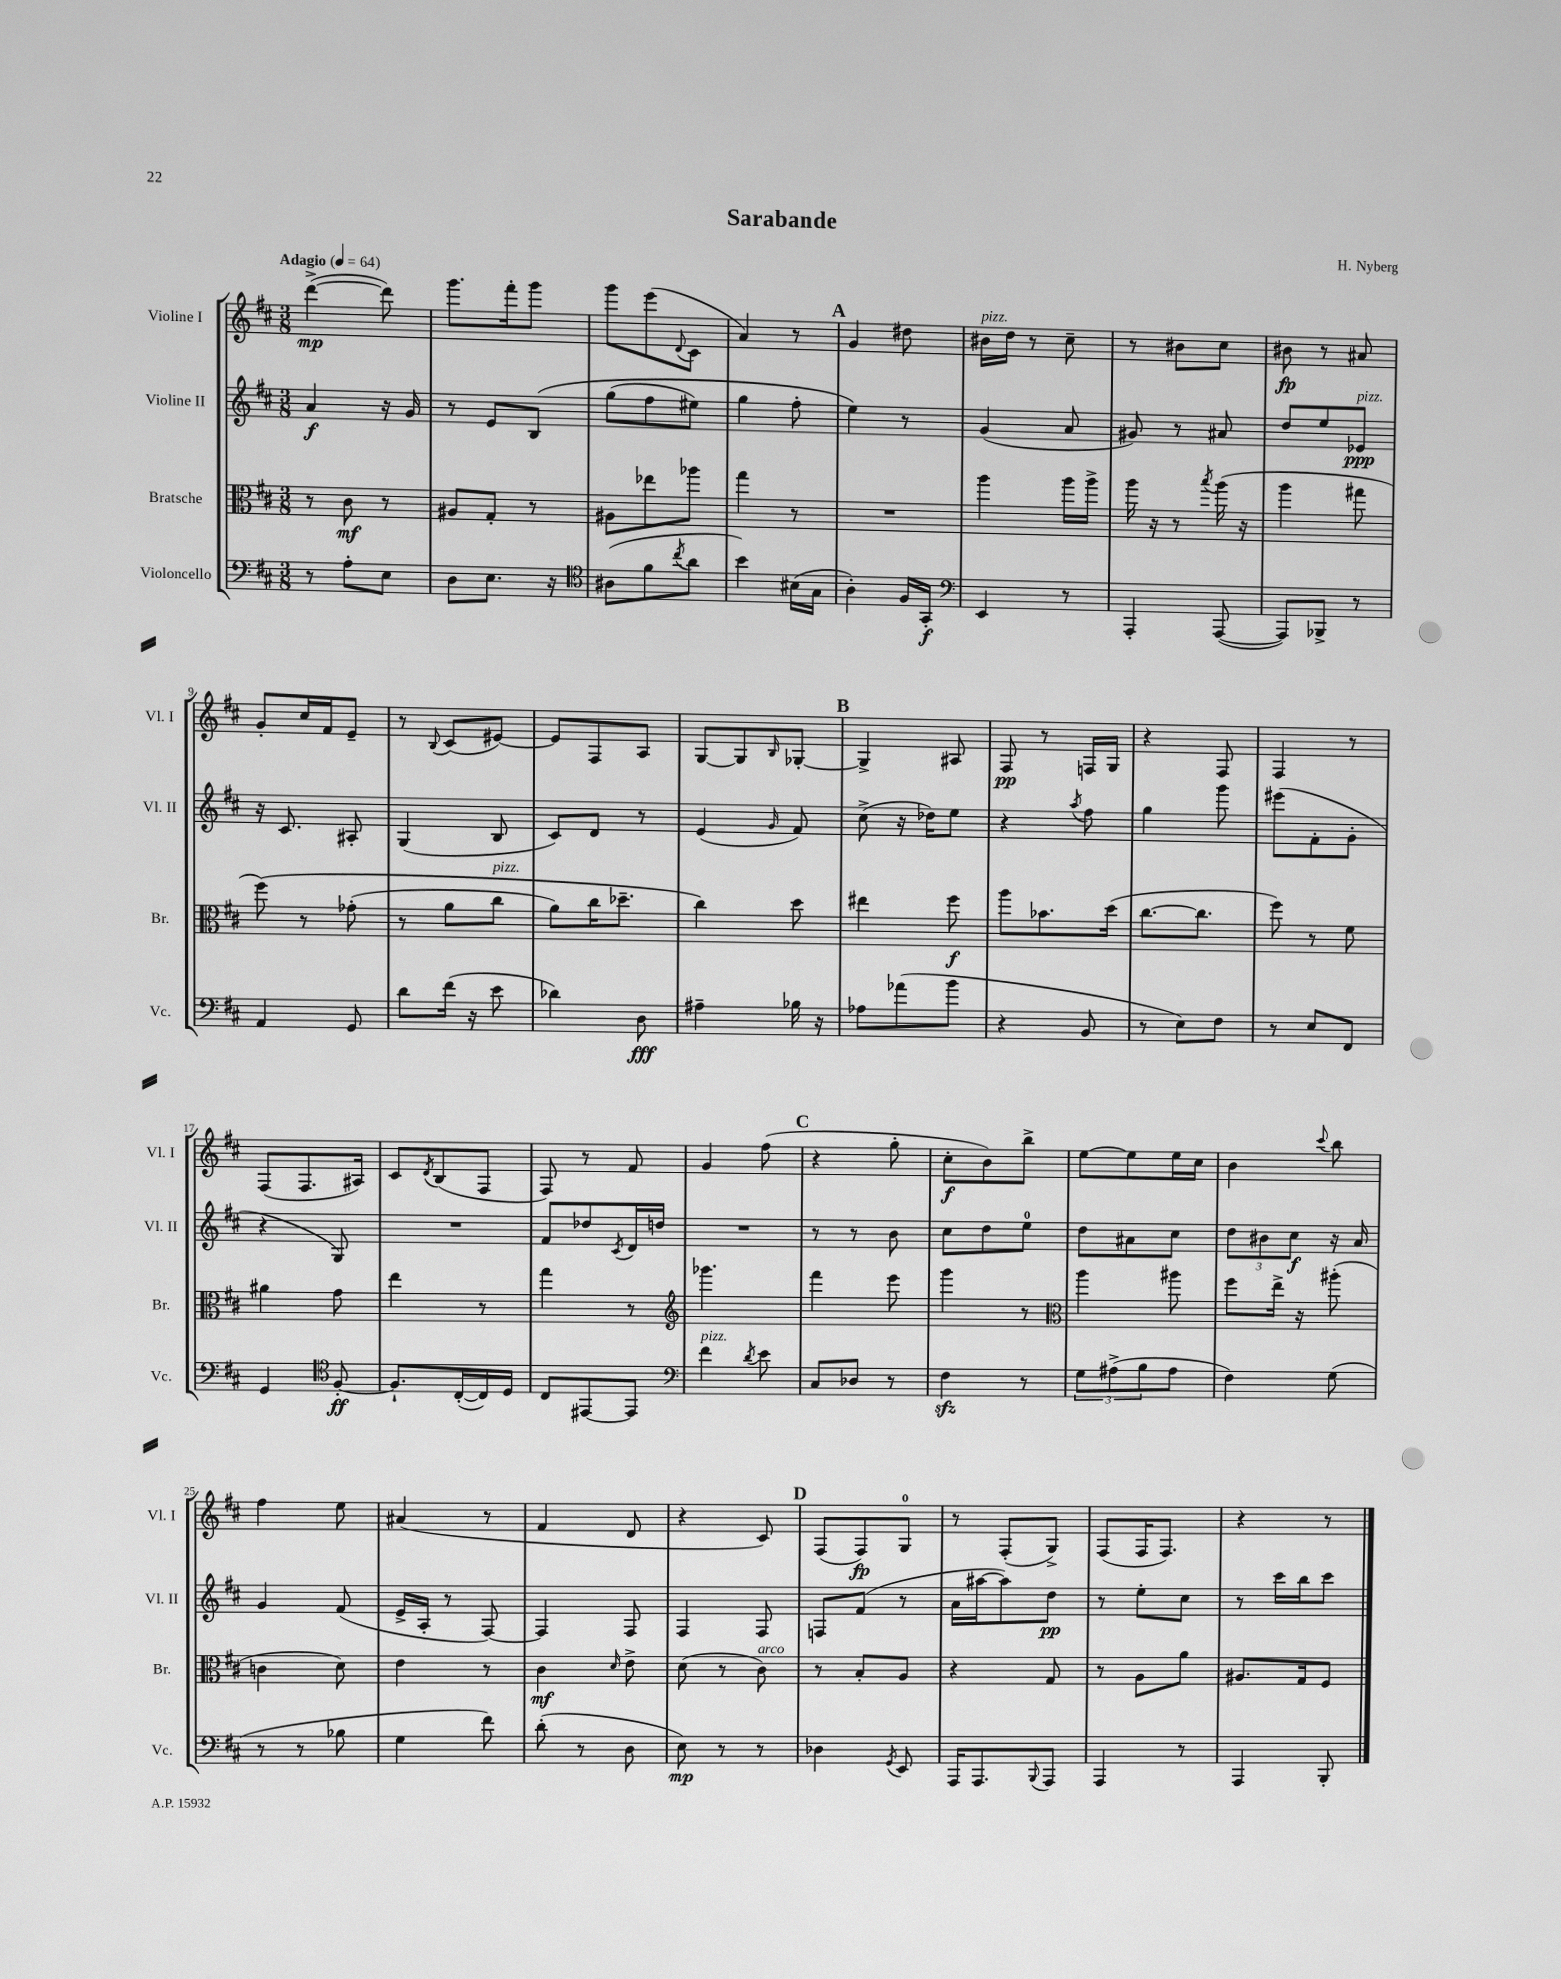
\header { title = "Sarabande" composer = "H. Nyberg" }
<<
\new StaffGroup <<
\new Staff = "s0" \with { instrumentName = "Violine I" shortInstrumentName = "Vl. I" } {
    \clef treble \key d \major \numericTimeSignature \time 3/8 \tempo "Adagio" 4 = 64
    d'''4~->\mp( d'''8) |
    g'''8. fis'''16-. g'''8 |
    g'''8 e'''8( \appoggiatura { d'8 } cis'8 |
    a'4) r8 |
    \mark \markup { \bold "A" } g'4 dis''8 |
    bis'16^\markup { \italic "pizz." } d''16 r8 cis''8-- |
    r8 bis'8 cis''8 |
    bis'8\fp r8 ais'8 |
    g'8-. cis''16 fis'16 e'8-- |
    r8 \appoggiatura { b8 } cis'8( eis'8~) |
    eis'8 fis8 a8 |
    g8~ g8 \grace { b16 } ges8~-. |
    \mark \markup { \bold "B" } ges4-> ais8 |
    fis8\pp r8 f16 g16 |
    r4 fis8 |
    fis4 r8 |
    fis8( fis8. ais16) |
    cis'8 \acciaccatura { d'8 } b8( fis8 |
    fis8) r8 fis'8 |
    g'4 fis''8( |
    \mark \markup { \bold "C" } r4 g''8-. |
    cis''8-.\f b'8) b''8-> |
    e''8~ e''8 e''16 cis''16 |
    b'4 \appoggiatura { cis'''8 } b''8 |
    fis''4 e''8 |
    ais'4( r8 |
    fis'4 d'8 |
    r4 cis'8) |
    \mark \markup { \bold "D" } fis8( fis8\fp) g8-0 |
    r8 fis8-.( g8->) |
    fis8( fis16 fis8.) |
    r4 r8 \bar "|." |
}
\new Staff = "s1" \with { instrumentName = "Violine II" shortInstrumentName = "Vl. II" } {
    \clef treble \key d \major \numericTimeSignature \time 3/8
    a'4\f r16 g'16 |
    r8 e'8 b8\( |
    g''8( fis''8 eis''8) |
    g''4 fis''8-. |
    \mark \markup { \bold "A" } e''4\) r8 |
    g'4( a'8 |
    gis'8) r8 ais'8 |
    d''8 e''8 ees'8\ppp^\markup { \italic "pizz." } |
    r16 cis'8. ais8-. |
    g4( b8 |
    cis'8) d'8 r8 |
    e'4( \grace { g'16 } fis'8) |
    \mark \markup { \bold "B" } cis''8->( r16 des''16) e''8 |
    r4 \acciaccatura { a''8 } fis''8 |
    g''4 g'''8 |
    eis'''8( fis'8-. g'8-. |
    r4 g8) |
    R4. |
    fis'8 des''8 \acciaccatura { cis'8 } d'16 d''16 |
    R4. |
    \mark \markup { \bold "C" } r8 r8 b'8 |
    cis''8 d''8 e''8-0 |
    d''8 ais'8 cis''8 |
    \tuplet 3/2 { d''8 bis'8 cis''8\f } r16 a'16 |
    g'4 fis'8( |
    e'16-> a16-. r8 fis8~) |
    fis4 fis8 |
    fis4 fis8 |
    \mark \markup { \bold "D" } f8 fis'8( r8 |
    a'16 ais''16~ ais''8) d''8\pp |
    r8 e''8-. cis''8 |
    r8 cis'''16 b''16 cis'''8 \bar "|." |
}
\new Staff = "s2" \with { instrumentName = "Bratsche" shortInstrumentName = "Br." } {
    \clef alto \key d \major \numericTimeSignature \time 3/8
    r8 cis'8\mf r8 |
    ais8 g8-. r8 |
    ais8 ees''8 aes''8 |
    g''4 r8 |
    \mark \markup { \bold "A" } R4. |
    a''4 a''16 a''16-> |
    a''16 r16 r8 \acciaccatura { b''8 } a''16( r16 |
    a''4 gis''8 |
    fis''8)\( r8 ges'8-.( |
    r8 a'8 cis''8^\markup { \italic "pizz." } |
    a'8) cis''16 des''8.-- |
    cis''4\) d''8 |
    \mark \markup { \bold "B" } eis''4 fis''8\f |
    a''8 bes'8. d''16( |
    cis''8.~ cis''8. |
    fis''8) r8 fis'8 |
    ais'4 g'8 |
    e''4 r8 |
    g''4 r8 |
    \clef treble ges'''4. |
    \mark \markup { \bold "C" } fis'''4 e'''8 |
    g'''4 r8 |
    \clef alto a''4 ais''8 |
    fis''8 e''16-> r16 ais''8-.( |
    c'4 d'8) |
    e'4 r8 |
    cis'4\mf \grace { d'16 } e'8-> |
    d'8( r8 cis'8^\markup { \italic "arco" }) |
    \mark \markup { \bold "D" } r8 b8-. a8 |
    r4 g8 |
    r8 a8 a'8 |
    ais8. g16 fis8 \bar "|." |
}
\new Staff = "s3" \with { instrumentName = "Violoncello" shortInstrumentName = "Vc." } {
    \clef bass \key d \major \numericTimeSignature \time 3/8
    r8 a8-. e8 |
    d8 e8. r16 |
    \clef tenor ais8( fis'8 \acciaccatura { cis''8 } a'8 |
    b'4) bis16( g16 |
    \mark \markup { \bold "A" } a4-.) fis16 g,16-.\f |
    \clef bass e,4 r8 |
    a,,4-. a,,8~( |
    a,,8) bes,,8-> r8 |
    a,4 g,8 |
    d'8 fis'16( r16 e'8 |
    des'4) d8\fff |
    ais4-- bes16 r16 |
    \mark \markup { \bold "B" } aes8 aes'8( b'8 |
    r4 b,8 |
    r8 e8) fis8 |
    r8 e8 fis,8 |
    g,4 \clef tenor fis8~-.\ff |
    fis8.-! cis16~-.( cis16) d16 |
    cis8 eis,8~ eis,8 |
    \clef bass fis'4^\markup { \italic "pizz." } \acciaccatura { d'8 } e'8 |
    \mark \markup { \bold "C" } cis8 des8 r8 |
    fis4\sfz r8 |
    \tuplet 3/2 { g8 ais8->( b8 } ais8 |
    fis4) g8( |
    r8 r8 bes8 |
    g4 fis'8) |
    d'8-.( r8 d8 |
    e8\mp) r8 r8 |
    \mark \markup { \bold "D" } des4 \acciaccatura { g,8 } e,8 |
    a,,16 a,,8. \appoggiatura { b,,8 } a,,8 |
    a,,4 r8 |
    a,,4 b,,8-. \bar "|." |
}
>>
>>
